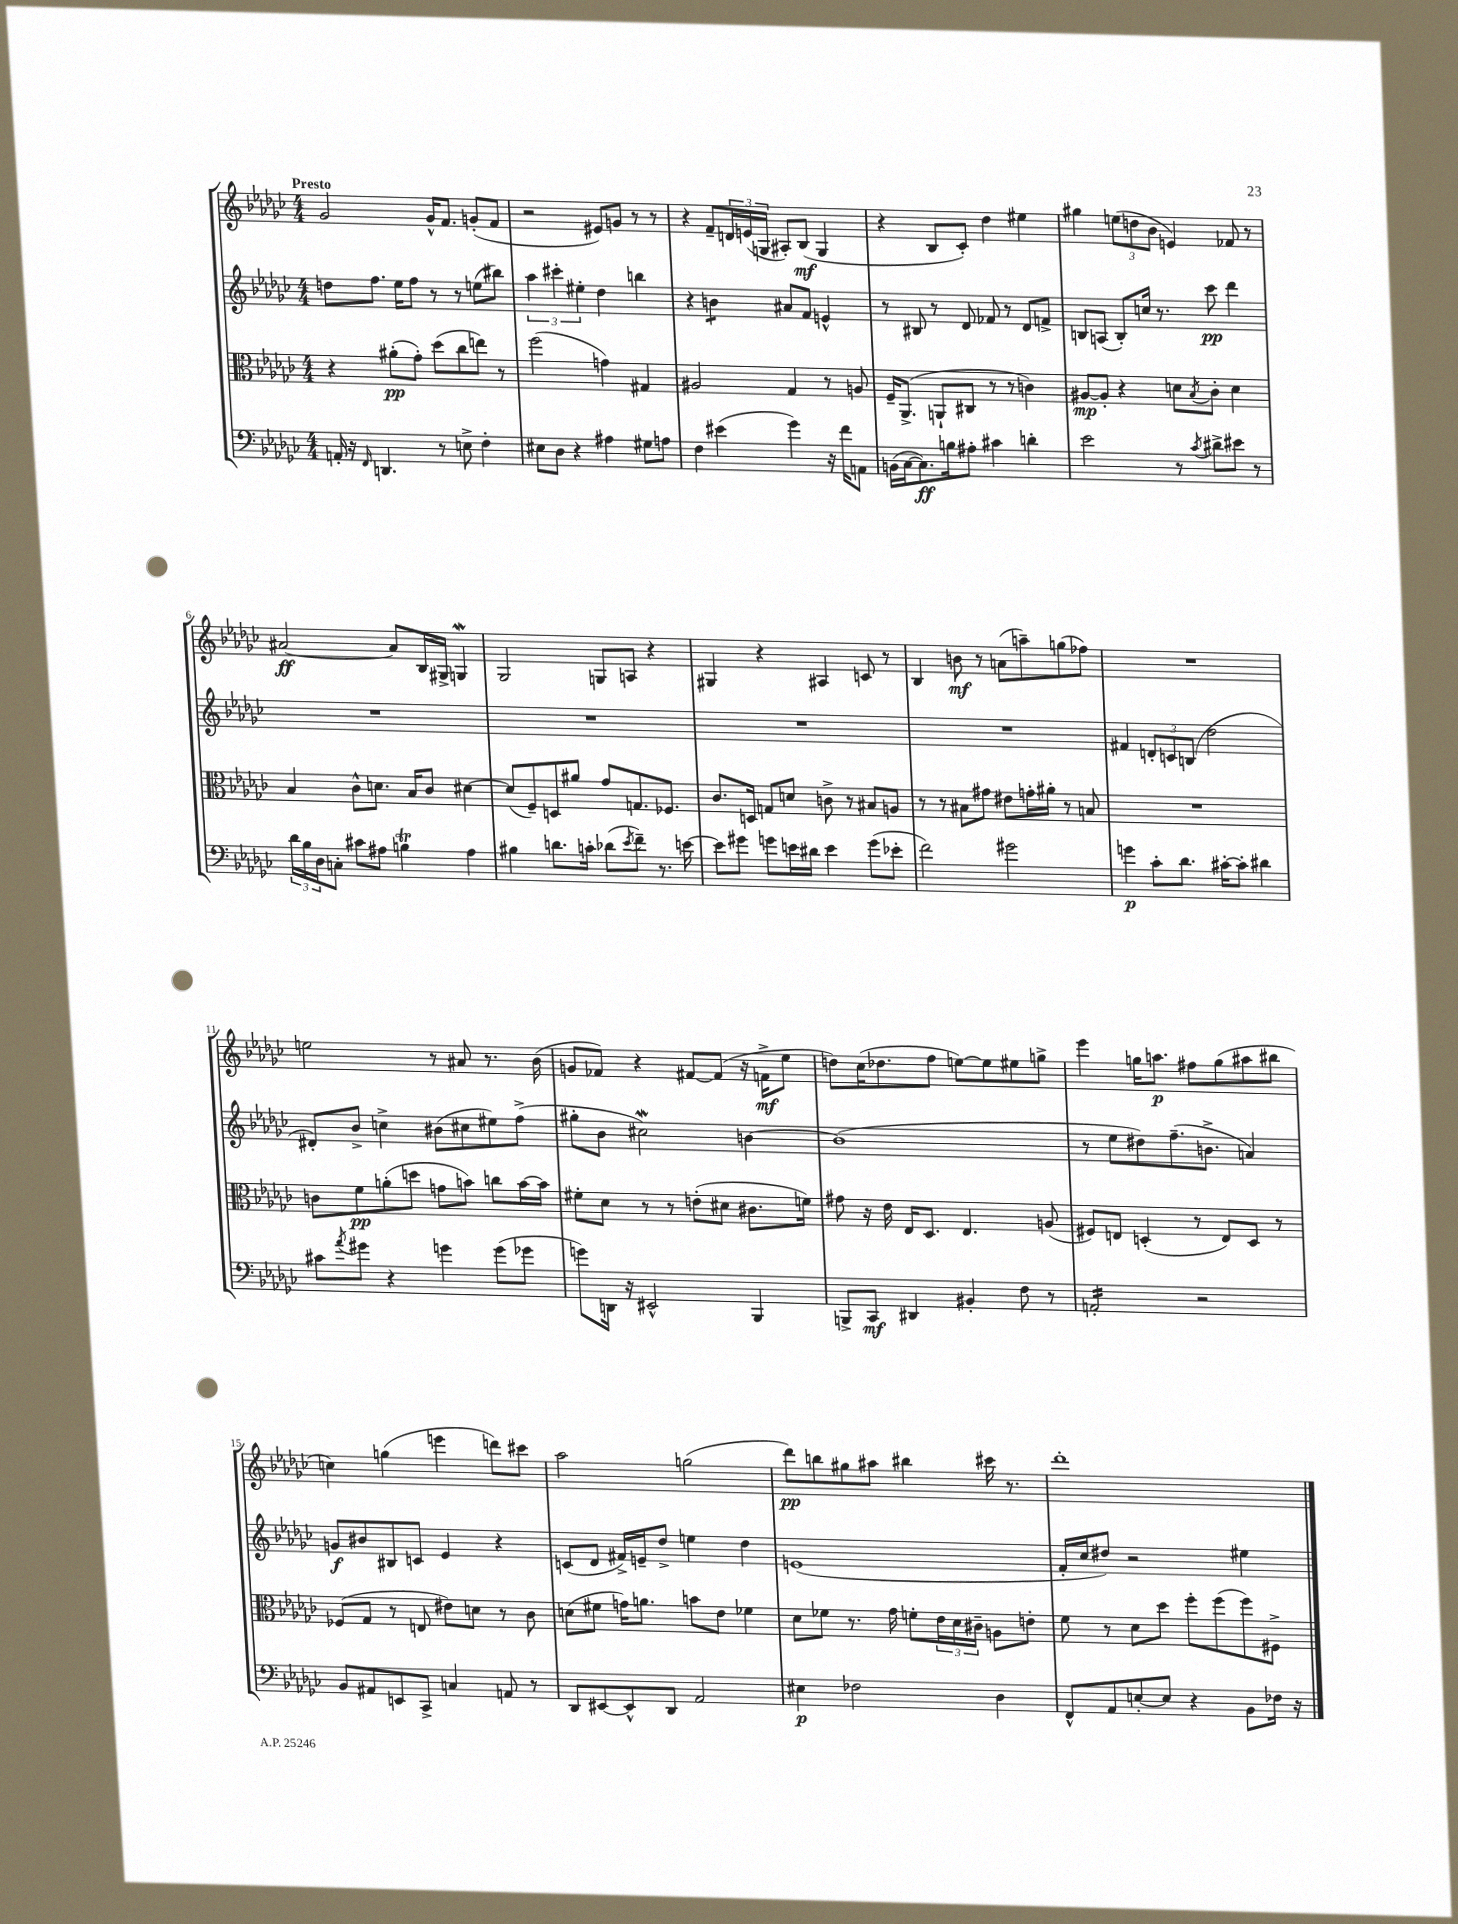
<<
\new StaffGroup <<
\new Staff = "s0" {
    \clef treble \key ges \major \numericTimeSignature \time 4/4 \tempo "Presto"
    ges'2 ges'16-^ f'8. g'8-.( f'8 |
    r2 eis'8) g'8 r8 r8 |
    r4 f'8-- \tuplet 3/2 { d'16 e'16( g16 } ais8-.) bes8\mf( g4 |
    r4 bes8 ces'8-.) des''4 eis''4 |
    gis''4 \tuplet 3/2 { e''8( d''8 bes'8 } e'4) fes'8 r8 |
    ais'2~\ff ais'8 bes16 gis16-> g4\mordent |
    ges2 g8 a8 r4 |
    gis4 r4 ais4 c'8 r8 |
    bes4 b'8\mf r8 a'8( a''8--) g''8( fes''8) |
    R1 |
    e''2 r8 ais'8 r8. bes'16( |
    g'8 fes'8) r4 fis'8~ fis'8( r16 f'16->\mf ees''8 |
    d''8) ces''16( des''8. f''8 e''8~) e''8 eis''8 g''8-> |
    ees'''4 g''16 a''8.\p fis''8 g''8( ais''8 bis''8 |
    c''4) g''4( e'''4 d'''8) cis'''8 |
    aes''2 g''2( |
    des'''8\pp) b''8 gis''8 ais''8 bis''4 cis'''16 r8. |
    des'''1-. \bar "|." |
}
\new Staff = "s1" {
    \clef treble \key ges \major \numericTimeSignature \time 4/4
    d''8 f''8. ees''16 f''8 r8 r8 e''8( bis''8) |
    \tuplet 3/2 { aes''4 cis'''4-. eis''4-. } des''4 b''4 |
    r4 b'4:8 ais'8 f'8 e'4-^ |
    r8 bis8 r8 des'8 fes'8 r8 des'8 f'8-> |
    b8 a8( b8-.) c''16 r8. ces'''8\pp des'''4 |
    R1 |
    R1 |
    R1 |
    R1 |
    fis'4 \tuplet 3/2 { d'8-. c'8 b8( } des''2 |
    dis'8-.) bes'8-> c''4-> bis'8( cis''8 eis''8) f''8->( |
    gis''8-. bes'8 cis''2\mordent) b'4~ |
    b'1( |
    r8 ees''8 dis''8) f''8.--( b'8.-> a'4) |
    g'8\f bis'8 bis8 c'8 ees'4 r4 |
    c'8( des'8 fis'16->) e'16-- des''8-> e''4 des''4 |
    e'1( |
    f'16-. ces''16 dis''8) r2 eis''4 \bar "|." |
}
\new Staff = "s2" {
    \clef alto \key ges \major \numericTimeSignature \time 4/4
    r4 ais'8-.\pp( ges'8-.) des''8( ces''8 e''8) r8 |
    f''2( g'4) gis4 |
    ais2 ges4 r8 a8 |
    f16-- aes,8.->( a,8-! cis8 r8 r8 c'4) |
    ais8~\mp ais8-. r4 d'8 \acciaccatura { bes8 } ces'8-. d'4 |
    bes4 ces'8-^ d'8. bes16 ces'8 dis'4~ |
    dis'8( f8--) d8 ais'8 ges'8 g8. fes8. |
    ces'8. d16 g8 d'8 c'8-> r8 bis8 a8 |
    r8 r8 bis8 gis'8 eis'8 g'16-. ais'16-. r8 b8 |
    R1 |
    c'8 f'8\pp a'8-.( d''8 g'8 b'8) c''8 b'16~ b'16 |
    fis'8-. des'8 r8 r8 e'8-.( dis'8 cis'8. f'16) |
    gis'8 r16 ees'16 ees16 des8. ees4. a8( |
    fis8) e8 d4-.( r8 e8) d8 r8 |
    fes8( ges8 r8 e8 eis'8) d'8 r8 ces'8 |
    d'8( fis'8 g'16) a'8. b'8 ees'8 fes'4 |
    des'8 fes'8 r8. ges'16 f'8-. \tuplet 3/2 { ees'16 des'16 cis'16-- } a8 e'8-. |
    f'8 r8 des'8 des''8 f''8-. f''8( f''8) fis8-> \bar "|." |
}
\new Staff = "s3" {
    \clef bass \key ges \major \numericTimeSignature \time 4/4
    a,16-. r16 \grace { f,16 } d,4. r8 e8-> f4-. |
    eis8 des8 r4 ais4 gis8 a8 |
    f4 eis'4( ges'4) r16 f'16 a,8 |
    b,16( ces16~ ces8.\ff) b16 ais8-. cis'4 d'4-. |
    ees'2 r8 \acciaccatura { ces'8 } dis'8-> eis'8 r8 |
    \tuplet 3/2 { des'16 bes16 des16 } c8-. cis'8 ais8 b4\trill ais4 |
    bis4 d'8. c'16-. des'8( \acciaccatura { ees'8 } f'8--) r8. e'16~ |
    e'8 gis'8 g'8 e'16 dis'16 e'4 g'8( ees'8-. |
    f'2) gis'2 |
    g'4\p ces'8-. des'8. cis'16~-. cis'8-. dis'4 |
    cis'8 \acciaccatura { aes'8 } gis'8 r4 g'4 g'8( ges'8 |
    g'8) d,16 r16 eis,2-^ bes,,4 |
    b,,8-> ces,8\mf dis,4 bis,4-. f8 r8 |
    a,2:16-. r2 |
    bes,8 ais,8 e,8 ces,8-> c4 a,8 r8 |
    des,8 eis,8~ eis,8-^ des,8 aes,2 |
    eis4\p fes2 des4 |
    f,8-^ aes,8 e8~-. e8 r4 bes,8 fes16 r16 \bar "|." |
}
>>
>>
